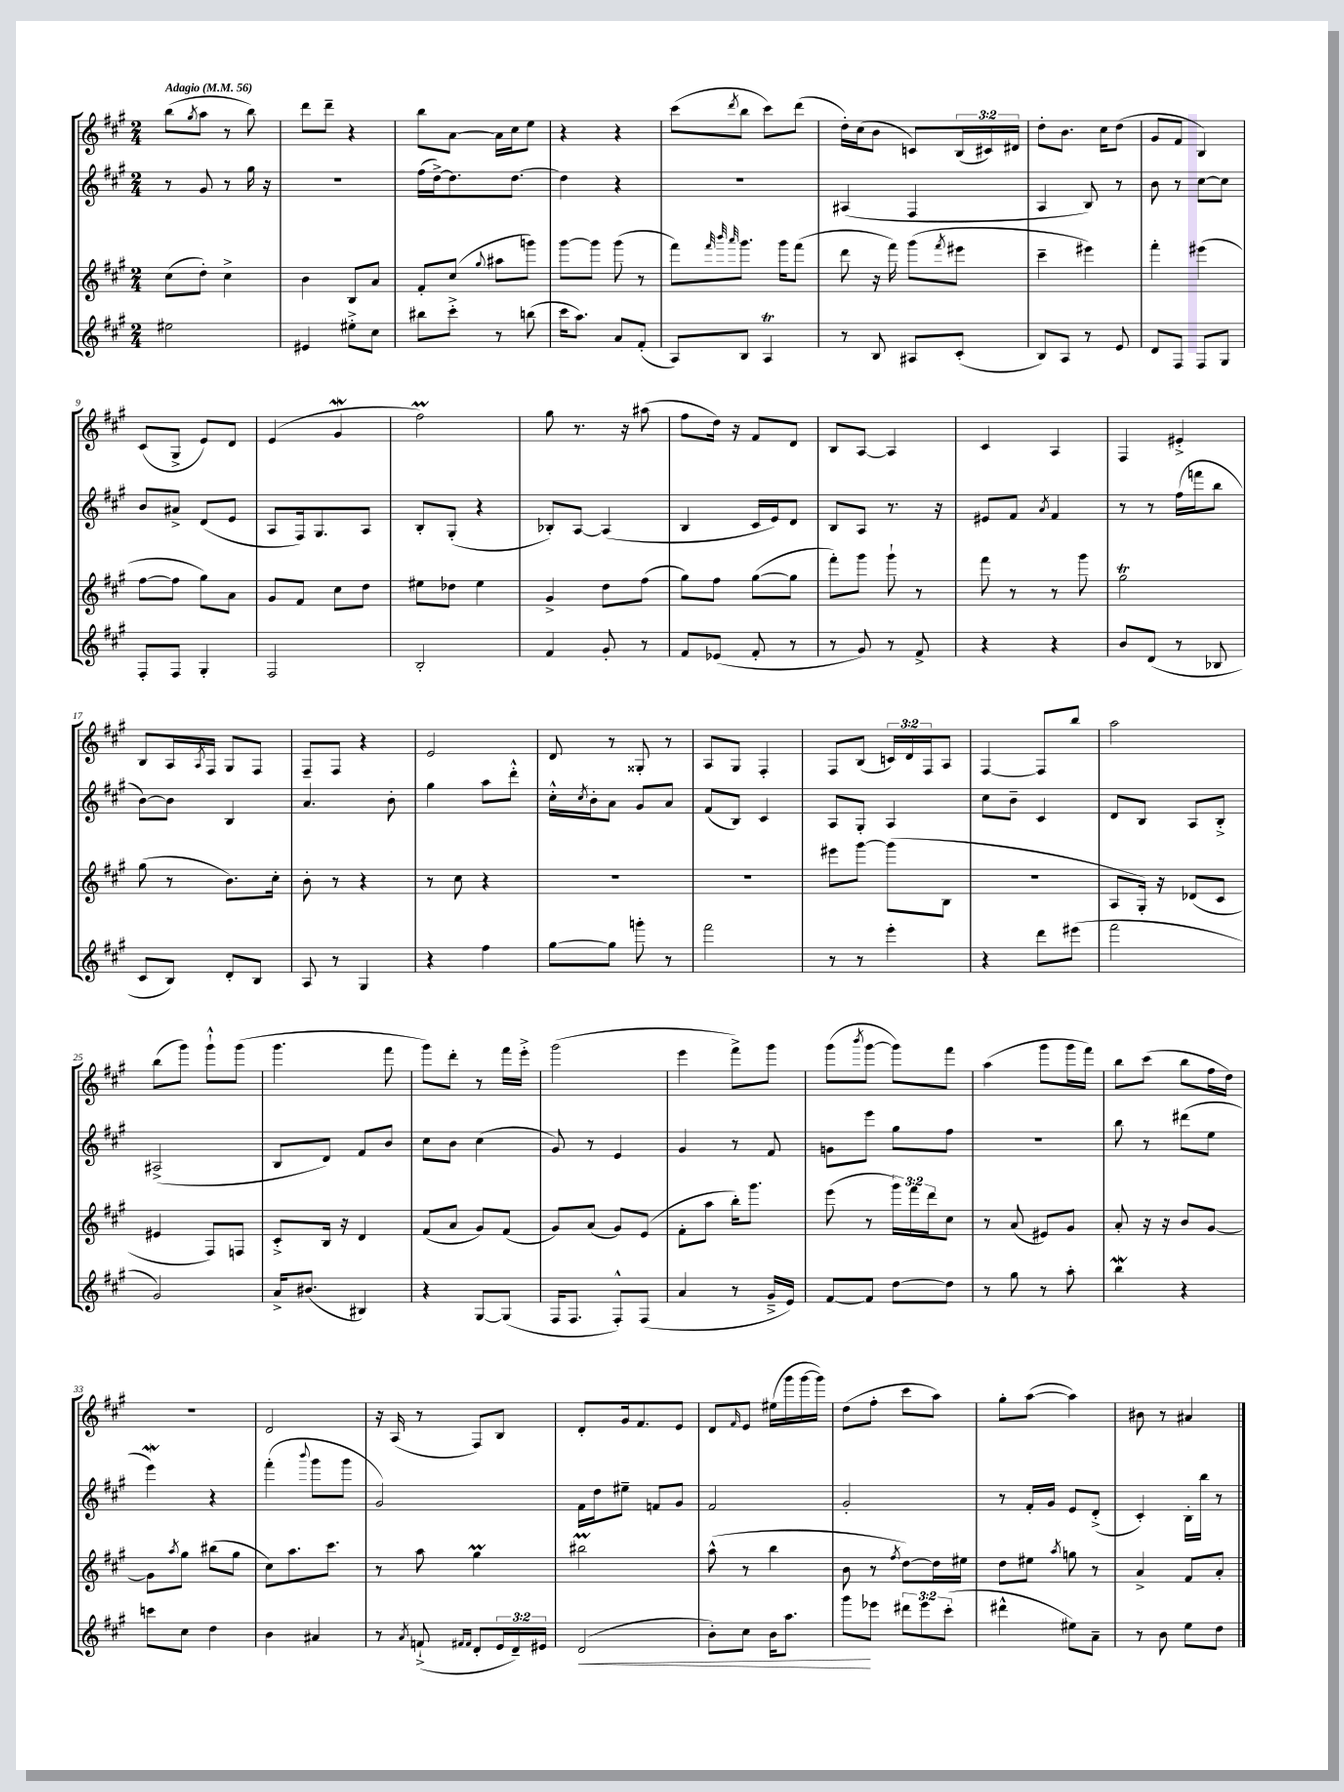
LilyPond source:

<<
\new StaffGroup <<
\new Staff = "s0" {
    \clef treble \key a \major \numericTimeSignature \time 2/4 \override Staff.TupletNumber.text = #tuplet-number::calc-fraction-text \tempo "Adagio" 4 = 56
    b''8( \acciaccatura { gis''8 } a''8 r8 b''8) |
    d'''8 d'''8-- r4 |
    b''8 a'8~ a'16 cis''16 e''8 |
    r4 r4 |
    cis'''8( \acciaccatura { d'''8 } b''8 cis'''8) d'''8( |
    d''16-.) cis''16( b'8 c'8) \tuplet 3/2 { b16( cis'16) dis'16 } |
    d''8-. b'8. cis''16 d''8( |
    gis'8 fis'8 b4) |
    cis'8( gis8-> e'8) d'8 |
    e'4( gis'4\mordent |
    fis''2\prall) |
    gis''8 r8. r16 ais''8( |
    fis''8 d''16) r16 fis'8 d'8 |
    b8 a8~ a4 |
    cis'4 a4 |
    fis4 eis'4-.-> |
    b8 a16 \acciaccatura { a8 } fis16 gis8 fis8 |
    fis8-- fis8 r4 |
    e'2 |
    d'8 r8 gisis8-. r8 |
    a8 gis8 fis4-. |
    fis8 b8( \tuplet 3/2 { c'16) d'16 fis16 } a8 |
    fis4~ fis8 b''8 |
    a''2 |
    b''8( gis'''8) gis'''8-!-^ gis'''8( |
    gis'''4. fis'''8 |
    gis'''8) d'''8-. r8 fis'''16 e'''16-.-> |
    gis'''2( |
    e'''4 fis'''8->) gis'''8 |
    gis'''8( \acciaccatura { b'''8 } gis'''8~ gis'''8) fis'''8 |
    a''4( gis'''8 gis'''16 fis'''16) |
    b''8 cis'''8( b''8 fis''16 d''16) |
    r2 |
    d'2 |
    r16 a16( r8 fis8) b8 |
    d'8-. gis'16 fis'8. e'8 |
    d'8 \grace { fis'16 } e'8 eis''16( gis'''16 gis'''16~ gis'''16) |
    d''8( fis''8-. cis'''8 a''8) |
    gis''8-. a''8~( a''4) |
    bis'8 r8 ais'4 \bar "|." |
}
\new Staff = "s1" {
    \clef treble \key a \major \numericTimeSignature \time 2/4
    r8 gis'8 r8 gis''16 r16 |
    R2 |
    fis''16( d''16~->) d''8. d''8.~ |
    d''4 r4 |
    r2 |
    ais4( fis4 |
    a4 b8) r8 |
    b'8 r8 cis''8~ cis''8 |
    b'8 ais'8-> d'8( e'8 |
    a8 fis16) gis8. a8 |
    b8-. gis8-.( r4 |
    bes8-.) a8~ a4( |
    b4 cis'16 e'16) d'8 |
    b8 a8 r8. r16 |
    eis'8 fis'8 \acciaccatura { a'8 } fis'4 |
    r8 r8 fis''16( f'''16 b''8 |
    b'8~) b'8 b4 |
    a'4. b'8-. |
    gis''4 a''8 d'''8-.-^ |
    cis''16-.-^ \acciaccatura { cis''8 } b'16-. a'8 gis'8 a'8 |
    fis'8( b8) cis'4 |
    a8 gis8-. a4 |
    cis''8 b'8-- cis'4 |
    d'8 b8 a8 b8-.-> |
    ais2->( |
    b8 d'8) fis'8 b'8 |
    cis''8 b'8 cis''4( |
    gis'8) r8 e'4 |
    gis'4 r8 fis'8 |
    g'8 e'''8 gis''8 fis''8 |
    r2 |
    b''8 r8 dis'''8( e''8 |
    e'''4\mordent) r4 |
    fis'''4-.( \appoggiatura { b'''8 } gis'''8 gis'''8 |
    gis'2) |
    fis'16 d''16 eis''8-- f'8 gis'8 |
    fis'2 |
    gis'2-. |
    r8 fis'16-. gis'16 e'8 d'8-.->( |
    cis'4-.) b16-. b''16 r8 \bar "|." |
}
\new Staff = "s2" {
    \clef treble \key a \major \numericTimeSignature \time 2/4 \override Staff.TupletNumber.text = #tuplet-number::calc-fraction-text
    cis''8( d''8-.) cis''4-> |
    b'4 b8 a'8 |
    fis'8-. cis''8( \appoggiatura { gis''8 } ais''8 g'''8) |
    gis'''8~ gis'''8 gis'''8( r8 |
    fis'''8) \grace { fis'''32 b'''32 a'''32 } gis'''8. gis'''16 fis'''8( |
    d'''8 r16 fis'''16) gis'''8( \acciaccatura { fis'''8 } eis'''8 |
    cis'''4-- eis'''4) |
    fis'''4-. eis'''4( |
    fis''8~ fis''8 gis''8) a'8 |
    gis'8 fis'8 cis''8 d''8 |
    eis''8 des''8 eis''4 |
    gis'4-> d''8 fis''8( |
    gis''8) fis''8 gis''8~( gis''8 |
    fis'''8-.) gis'''8 gis'''8-! r8 |
    fis'''8 r8 r8 gis'''8 |
    gis''2\trill |
    gis''8( r8 b'8.) cis''16-. |
    b'8-. r8 r4 |
    r8 cis''8 r4 |
    R2 |
    R2 |
    eis'''8 gis'''8~ gis'''8( b8 |
    R2 |
    a8 gis16-.) r16 des'8( cis'8 |
    eis'4 fis8) f8 |
    cis'8-.-> b16 r16 d'4 |
    fis'8( a'8 gis'8) fis'8( |
    gis'8) a'8( gis'8) e'8( |
    fis'8-. a''8 b''16-.) gis'''8. |
    e'''8( r8 \tuplet 3/2 { gis'''16) fis'''16 d'''16 } cis''8 |
    r8 a'8( eis'8) gis'8 |
    a'8-. r16 r16 b'8 gis'8~ |
    gis'8 \acciaccatura { a''8 } gis''8 bis''8( gis''8 |
    cis''8) a''8. cis'''8. |
    r8 a''8 gis''4\prall |
    bis''2\prall |
    a''8-^( r8 b''4 |
    b'8 r8 \acciaccatura { fis''8 } d''8~) d''16 eis''16 |
    d''8 eis''8 \acciaccatura { a''8 } g''8 r8 |
    a'4-> fis'8 a'8-. \bar "|." |
}
\new Staff = "s3" {
    \clef treble \key a \major \numericTimeSignature \time 2/4 \override Staff.TupletNumber.text = #tuplet-number::calc-fraction-text
    eis''2 |
    eis'4 eis''8-.-> cis''8 |
    bis''8 cis'''8-.-> r8 b''8( |
    cis'''16 a''8.) a'8 fis'8-.( |
    a8) b8 a4\trill |
    r8 b8 ais8 cis'8-.( |
    b8) a8 r8 e'8 |
    d'8 fis8 fis8 gis8 |
    fis8-. fis8 gis4-. |
    fis2 |
    b2-. |
    fis'4 gis'8-. r8 |
    fis'8 ees'8( fis'8-. r8 |
    r8 gis'8) r8 fis'8-> |
    r4 r4 |
    b'8 d'8( r8 bes8 |
    cis'8 b8) d'8-. b8 |
    a8 r8 gis4 |
    r4 fis''4 |
    gis''8~ gis''8 g'''8-. r8 |
    fis'''2 |
    r8 r8 e'''4-. |
    r4 d'''8 eis'''8( |
    fis'''2 |
    gis'2) |
    a'16-> bis'8.( bis4) |
    r4 gis8~ gis8( |
    fis16 fis8. fis8-.-^) fis8( |
    a'4 r8 gis'16---> e'16) |
    fis'8~ fis'8 d''8~ d''8 |
    r8 gis''8 r8 a''8-. |
    b''4\mordent r4 |
    c'''8 cis''8 d''4 |
    b'4 ais'4 |
    r8 \acciaccatura { a'8 } f'8-!->( \grace { fis'16 fis'16 } d'8-. \tuplet 3/2 { e'16 d'16--) eis'16 } |
    d'2\<( |
    b'8-.) cis''8 b'16 a''8. |
    gis'''8\! ees'''8 \tuplet 3/2 { dis'''8 ees'''8 cis'''8-.( } |
    dis'''4-^ eis''8) a'8-- |
    r8 b'8 e''8 d''8 \bar "|." |
}
>>
>>
